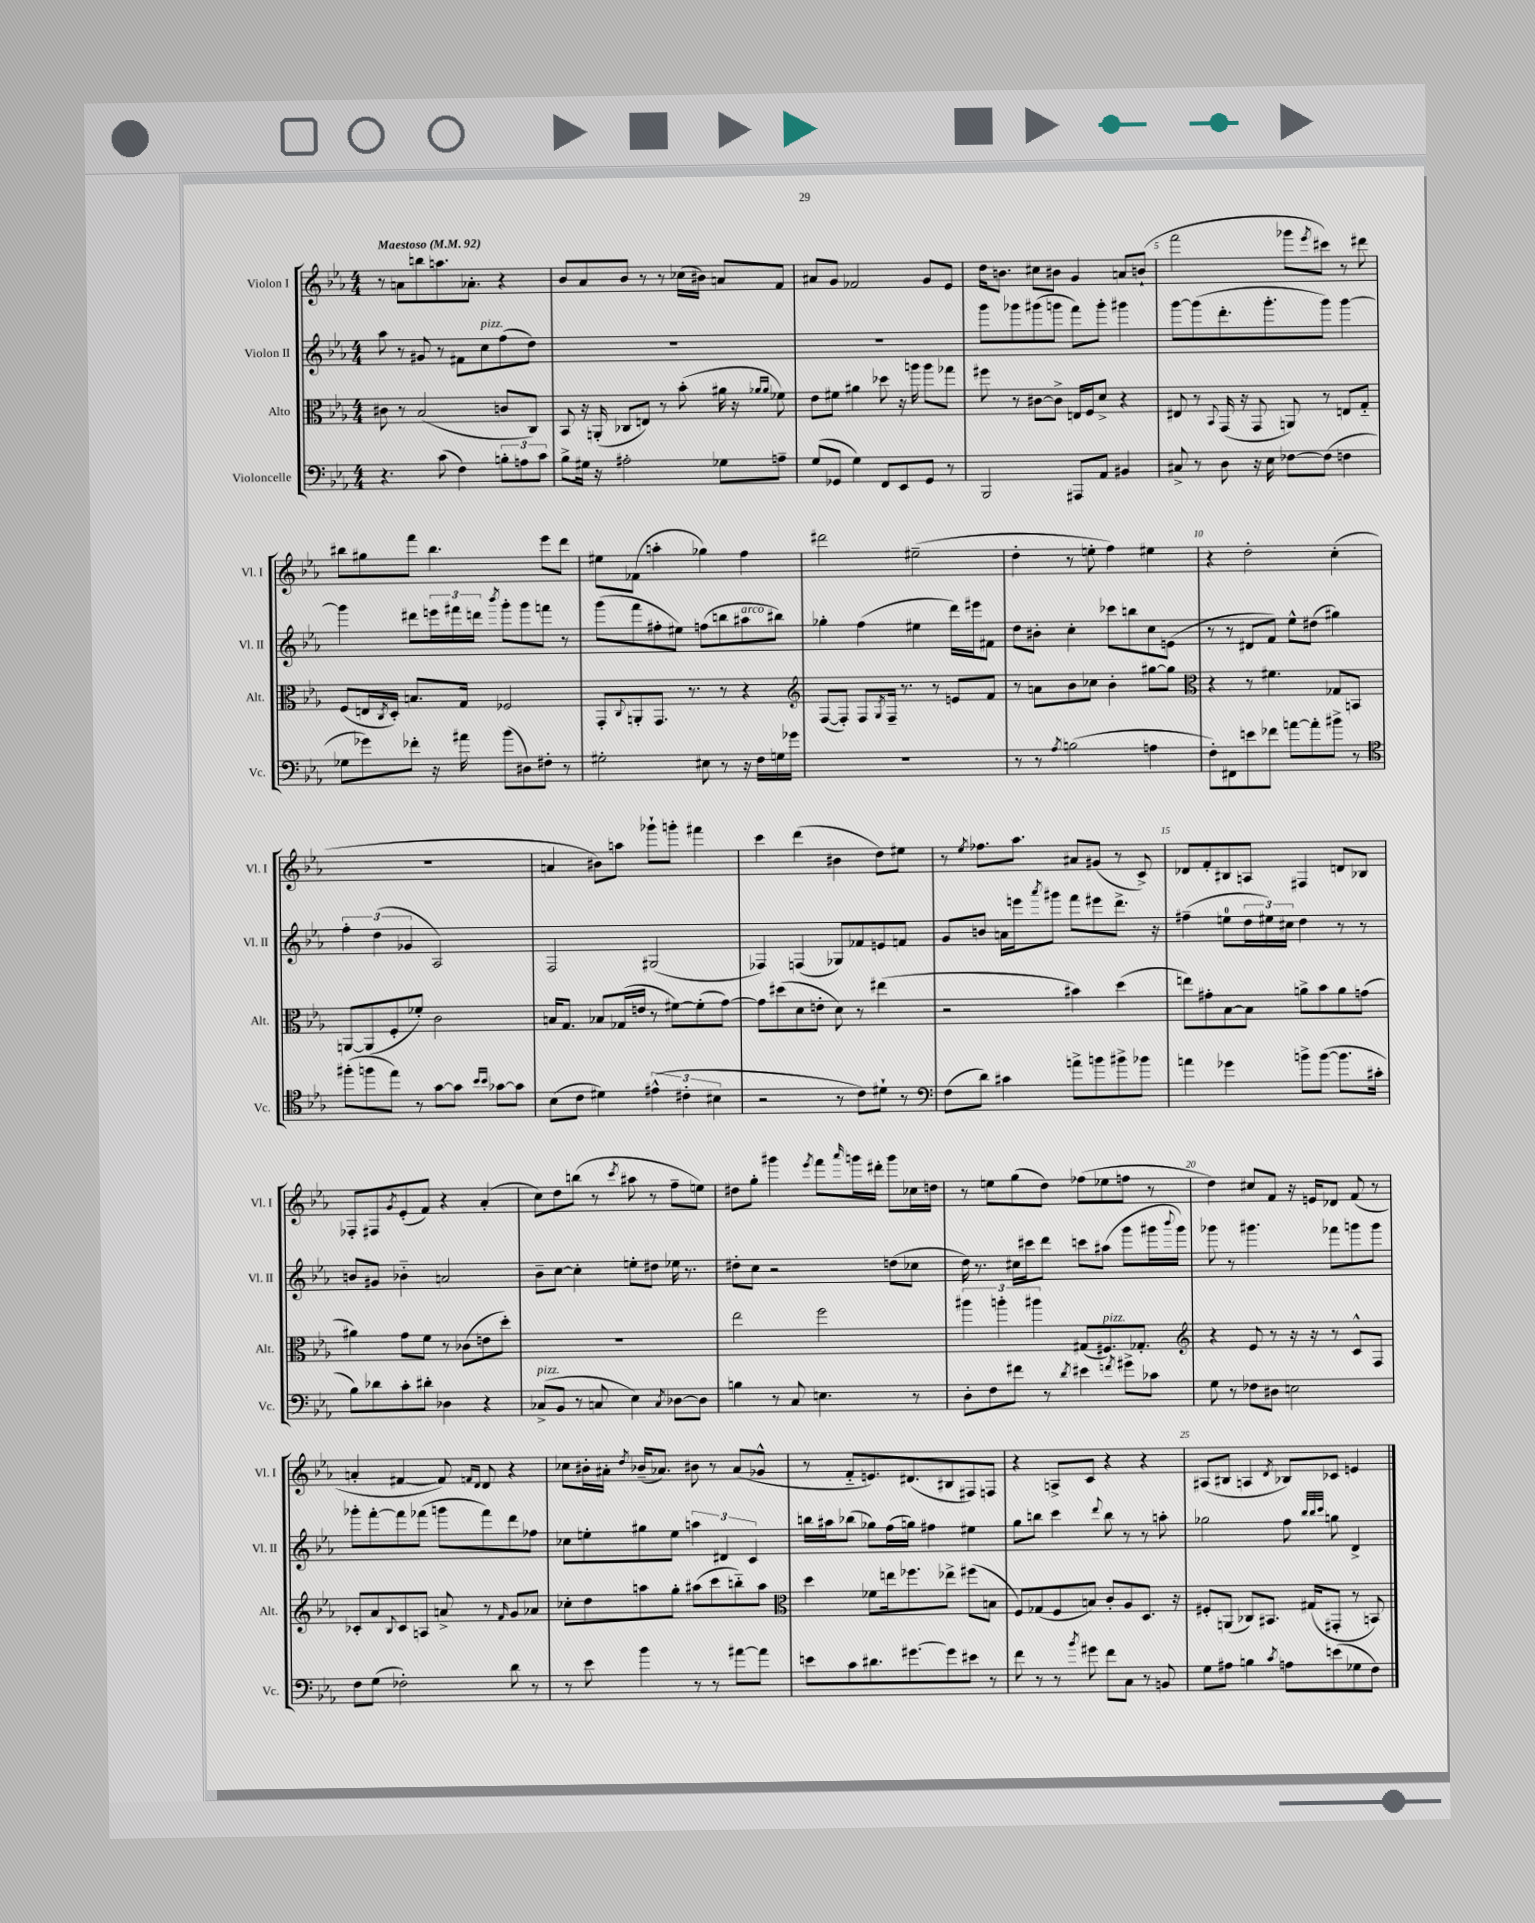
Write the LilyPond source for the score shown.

<<
\new StaffGroup <<
\new Staff = "s0" \with { instrumentName = "Violon I" shortInstrumentName = "Vl. I" } {
    \clef treble \key ees \major \numericTimeSignature \time 4/4 \tempo "Maestoso" 4 = 92
    r8 a'8 b''8 a''8. aes'8.-. r4 |
    bes'8 aes'8 bes'8 r8 r8 ces''16( bis'16) a'8 f'8 |
    ais'8 g'8 fes'2 g'8 ees'8 |
    d''16 b'8. cis''8 bis'8 g'4 a'8 b'8-!( |
    f'''2 ges'''8 \acciaccatura { ees'''8 } cis'''8) r8 dis'''8 |
    bis''8 gis''8 f'''8 bis''4. ees'''8 d'''8 |
    eis''8 fes'8( a''4-. ges''4) f''4 |
    dis'''2 eis''2--( |
    d''4-. r8 e''8-. f''4) eis''4 |
    r4 d''2-. c''4-.( |
    R1 |
    a'4 bis'8) a''8 ges'''8-! g'''8-. fis'''4 |
    c'''4 d'''4( bis'4 d''8) eis''8 |
    r8 \acciaccatura { ees''8 } fes''8. aes''8. ais'8 gis'8( r8 c'8->) |
    des'8 f'8-. bis8 a8 fis4 d'8 bes8 |
    fes8-. fis8 \acciaccatura { g'8 } ees'8-.( f'8) r4 aes'4-.( |
    c''8) d''8 b''8( r8 \acciaccatura { c'''8 } ais''8 r8 f''8-- e''8) |
    dis''8 g''8-. gis'''4 \acciaccatura { ees'''8 } f'''8 \grace { aes'''16 } g'''16 dis'''16-. g'''8 ces''16 d''16 |
    r8 e''8 g''8( d''8) fes''8( ees''8 f''8 r8 |
    d''4) cis''8 f'8 r16 e'16 des'8 f'8( r8 |
    a'4-. fis'4~ fis'8) \grace { f'16 d'16 } d'8 r4 |
    ces''8 bis'16-. ais'16-. \acciaccatura { d''8 } bes'16--( aes'8.) bis'8 r8 aes'8( ges'8-^ |
    r8 f'8-_ e'8.) dis'8.( bis8 fis8) f8 |
    r4 a8-> c'8 r4 r4 |
    ais8( bis8 a4 \acciaccatura { d'8 } bes8) ces'8 e'4 \bar "|." |
}
\new Staff = "s1" \with { instrumentName = "Violon II" shortInstrumentName = "Vl. II" } {
    \clef treble \key ees \major \numericTimeSignature \time 4/4
    aes''8 r8 gis'8 r8 fis'8 c''8^\markup { \italic "pizz." } f''8( d''8) |
    R1 |
    R1 |
    g'''8 ges'''8 gis'''8( g'''8 f'''8) g'''8-. gis'''4 |
    g'''8~ g'''8( d'''8.-. g'''8.-. g'''8) g'''4~ |
    g'''4 dis'''8 \tuplet 3/2 { e'''16 fis'''16 d'''16 } \acciaccatura { bes'''8 } g'''8-. g'''8 f'''8 r8 |
    g'''8( f'''8 fis''8-. eis''8) f''8( b''8 ais''8^\markup { \italic "arco" } bis''8) |
    ges''4-. f''4( eis''4 d'''16) eis'''16 fis'8 |
    d''8 bis'8-. c''4-. ces'''8 b''8 c''8 e'8( |
    r8 r8 dis'8 f'8) ees''8-^ dis''8( gis''4) |
    \tuplet 3/2 { f''4-. d''4( ges'4 } aes2) |
    f2 gis2( |
    fes4) f4( ges8) fes'8 e'8 f'8 |
    g'8 b'8 a'16 e'''16 \acciaccatura { aes'''8 } gis'''8 f'''8 eis'''8 d'''8.-> r16 |
    fis''4--( e''8-0 \tuplet 3/2 { d''16 eis''16) cis''16 } d''4 r8 r8 |
    b'8 gis'8 bes'4-_ a'2 |
    bes'8-- c''8~ c''4-. e''8-. dis''8 ees''16 r8. |
    dis''8-. c''8 r2 d''8( ces''8 |
    d''16) r8. cis''16 cis'''16 d'''8 c'''8 ais''8( g'''8 gis'''16 \appoggiatura { bes'''8 } gis'''16) |
    ges'''8 r8 gis'''4. fes'''8 g'''8 g'''8 |
    ges'''8-. f'''8~-. f'''8 fes'''8( g'''8 fes'''8) d'''8 fes''8 |
    ces''8 e''8-. gis''8 e''8 \tuplet 3/2 { a''4 dis'4 c'4 } |
    b''16 ais''16 bes''8( ges''8) f''16( g''16) fis''4 eis''4 |
    g''8 b''8 c'''4 \appoggiatura { d'''8 } b''8 r8 r8 a''8-. |
    ges''2 f''8 \grace { bes''32 bes''32 c'''32 } g''8 d'4-> \bar "|." |
}
\new Staff = "s2" \with { instrumentName = "Alto" shortInstrumentName = "Alt." } {
    \clef alto \key ees \major \numericTimeSignature \time 4/4
    cis'8 r8 bes2( c'8 c8) |
    bes,8 r16 a,16-.( ces8 e8) r8 bes'8-.( ais'16 r16 \grace { aes'16 aes'16 } fes'8) |
    ees'8 fis'8 ais'4 des''8 r16 a''16 a''8 ges''8 |
    fis''8 r8 cis'8~ cis'8-> e16 f16 d'8-> r4 |
    eis8 r8 \appoggiatura { bes,8 } g,16( r16 g,8 a,8) r8 e8 g8-_ |
    f8( e16 \acciaccatura { c8 } d16-.) b8. g16 fes2 |
    g,8-. \appoggiatura { c8 } a,8-. g,8. r8. r8 r4 |
    \clef treble f8~( f8-.) f8 \acciaccatura { g8 } f16-- r8. r8 e'8 f'8 |
    r8 a'8 bes'8 ces''8 bes'4-. gis''8~ gis''8 |
    \clef alto r4 r8 fis'4. ges8 b,8 |
    a,8~ a,8( f8-. fes'8-.) c'2 |
    b16 g8. bes8 ges16( e'16 r8 fis'8~) fis'8-.( g'8~) |
    g'8 dis''8( d'8 e'8-. d'8) r8 eis''4( |
    r2 bis'4) d''4( |
    e''8) gis'8-. bes8~ bes8 a'8-> bes'8 a'8 g'8( |
    ais'4) g'8 f'8 r8 ces'8( e'8 d''8-.) |
    R1 |
    ees''2 f''2 |
    \tuplet 3/2 { ais''4 a''4-. ais''4 } gis8( fis8.^\markup { \italic "pizz." }) ges8.-. |
    \clef treble r4 ees'8 r8 r16 r16 r8 c'8-^ f8 |
    ces'8-. aes'8 \appoggiatura { bes8 } ces'8 a8 a'8-> r8 \grace { f'16 } g'8 aes'8 |
    ces''8-. d''8 a''8 g''8-. ais''8( c'''8 b''8-_) ais''8 |
    \clef alto d''4 fes'8 e''16 fes''8. ees''8-> fis''8( b8 |
    f8) ges8( f8 b8) c'8-. aes8 d8. r16 |
    fis8-. a,8( ces8) bis,8. gis16( gis,8-. r8 b,8) \bar "|." |
}
\new Staff = "s3" \with { instrumentName = "Violoncelle" shortInstrumentName = "Vc." } {
    \clef bass \key ees \major \numericTimeSignature \time 4/4
    r4. c'8( f4) \tuplet 3/2 { b8-. a8 c'8 } |
    bes8-> gis16 r16 ais2-. ges8 a8-- |
    g8( ges,8 g4) f,8 ees,8 ges,8 r8 |
    bes,,2 ais,,8 aes,8 bis,4 |
    cis8-> r8 d8 r16 ees16 fes8~ fes8( f4 |
    ges8 ges'8) fes'8-. r16 ais'16 bes'8( dis8) fis8-. r8 |
    gis2-. eis8 r8 r16 f16 g16 ges'16 |
    R1 |
    r8 r8 \acciaccatura { aes8 } b2( a4 |
    f8-.) fis,8 e'8 fes'8 a'8~ a'8-. bis'8-> r8 |
    \clef tenor fis''8-.( f''8 ees''8) r8 g'8~ g'8 \grace { bes'16 bes'16 } ges'8~ ges'8 |
    bes8( c'8 dis'4) \tuplet 3/2 { eis'4-^( cis'4-. bis4 } |
    r2 r8 c'8) dis'8-! r8 |
    \clef bass f8( d'8) cis'4 a'8-> b'8 bis'8-> bes'8 |
    a'4 ges'4 b'8-> b'8~( b'8. cis'16-. |
    bes8) des'8 c'8-. dis'8-. des4 r4 |
    ces8->^\markup { \italic "pizz." }( bes,8 r8 c8 ees4) \acciaccatura { c8 } des8~ des8 |
    b4 r8 c8 e4. r8 |
    d8-. f8 fis'8 r8 \acciaccatura { d'8 } eis'4 \acciaccatura { f'8 } gis'8-> ces'8 |
    g8 r8 fes8 dis8 e2 |
    f8 g8( fes2-.) d'8 r8 |
    r8 ees'8 bes'4 r8 r8 ais'8~ ais'8 |
    e'8 c'8 dis'8. gis'8.~ gis'8 eis'8 r8 |
    f'8 r8 r8 \acciaccatura { bes'8 } gis'8 f'8 c8 r8 b,8 |
    g8 ais8 b4 \acciaccatura { c'8 } a8 e'8( ges8 f8) \bar "|." |
}
>>
>>
\layout { \context { \Score \override BarNumber.break-visibility = ##(#f #t #t) barNumberVisibility = #(every-nth-bar-number-visible 5) } }
